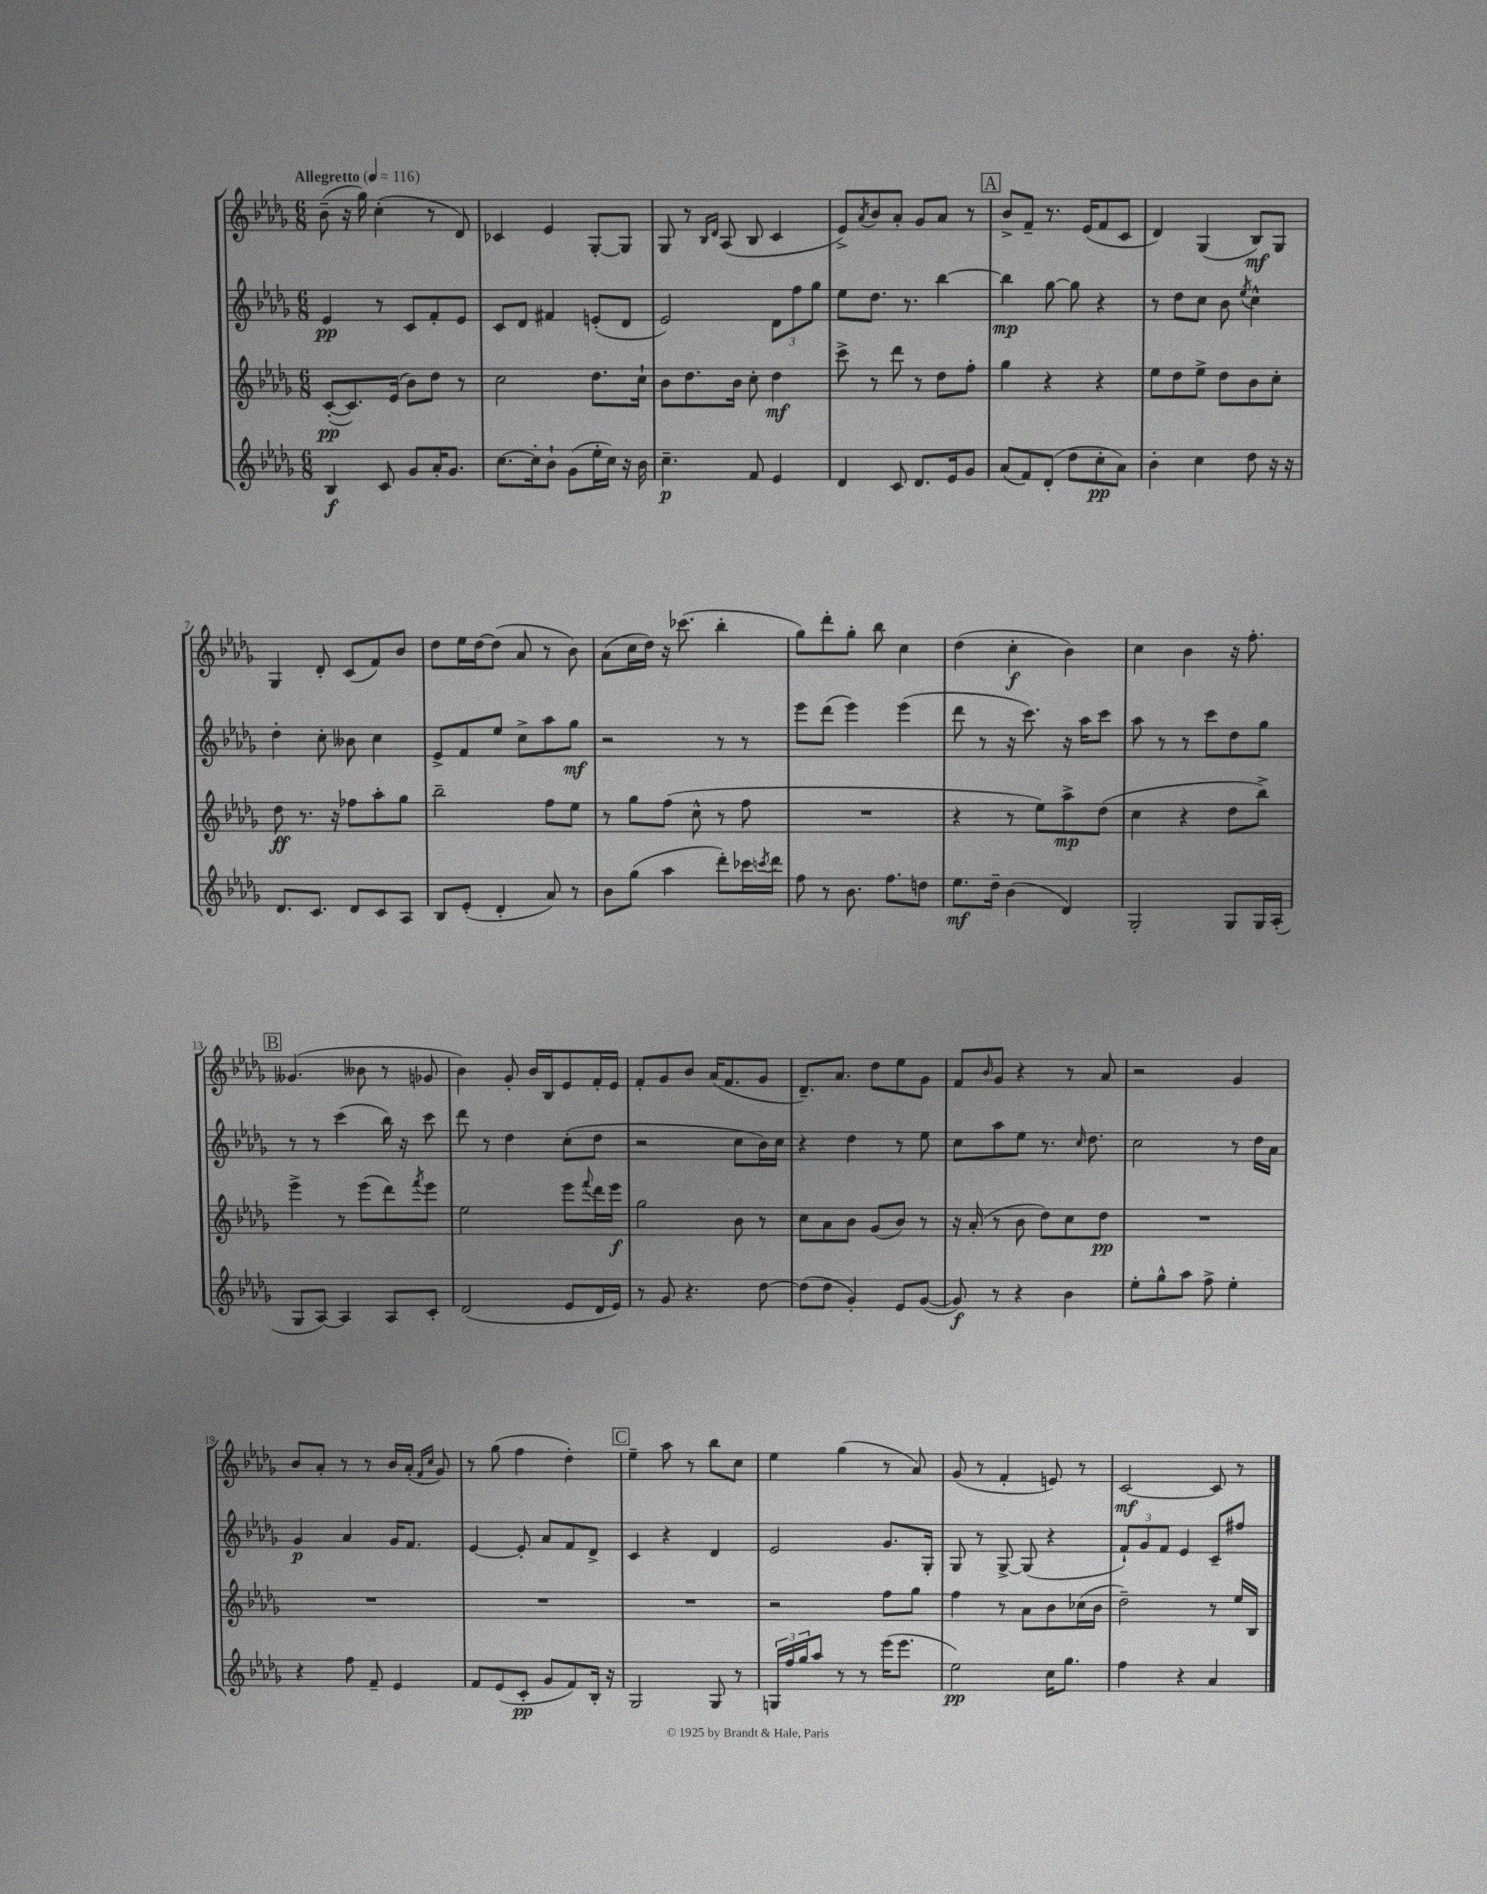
<<
\new StaffGroup <<
\new Staff = "s0" {
    \clef treble \key des \major \numericTimeSignature \time 6/8 \tempo "Allegretto" 4 = 116
    bes'8--( r16 ges''16) c''4-.( r8 des'8) |
    ces'4 ees'4 ges8~-. ges8 |
    ges8 r8 \grace { bes16 des'16 } aes8( bes8 c'4 |
    ees'8->) \acciaccatura { aes'8 } bes'8 aes'8-. ges'8 aes'8 r8 |
    \mark \markup { \box "A" } bes'8-> f'8-- r8. ees'16( f'8 c'8 |
    des'4) ges4( bes8\mf) ges8 |
    ges4 des'8-. c'8( f'8) bes'8 |
    des''8 ees''16 des''16~ des''8( aes'8 r8 bes'8) |
    aes'8( c''16 des''16) r16 ces'''8.( bes''4-. |
    ges''8) des'''8-. ges''8-. bes''8 c''4 |
    des''4( c''4-.\f bes'4) |
    c''4 bes'4 r16 f''8.-. |
    \mark \markup { \box "B" } geses'4.( beses'8 r8 ges'8 |
    bes'4) ges'8-. bes'16 bes16 ees'8 f'16-. ees'16 |
    f'8-. ges'8 bes'8 aes'16( f'8. ges'8 |
    des'8.--) aes'8. des''8 ees''8 ges'8 |
    f'8 \grace { bes'16 } ges'8 r4 r8 aes'8 |
    r2 ges'4 |
    bes'8 aes'8-. r8 r8 bes'16 aes'16-.( \grace { f'16 c''16 } ges'8) |
    r8 ges''8( f''4 des''4-.) |
    \mark \markup { \box "C" } ees''4-- aes''8 r8 bes''8 c''8 |
    ees''4 ges''4( r8 aes'8) |
    ges'8( r8 f'4-. e'8) r8 |
    c'2~\mf c'8 r8 \bar "|." |
}
\new Staff = "s1" {
    \clef treble \key des \major \numericTimeSignature \time 6/8
    ees'4\pp r8 c'8 f'8-. ees'8 |
    c'8 des'8 fis'4 e'8-.( des'8 |
    ees'2) \tuplet 3/2 { des'8 f''8 ges''8 } |
    ees''8 des''8. r8. bes''4~ |
    \mark \markup { \box "A" } bes''4\mp ges''8~ ges''8 r4 |
    r8 des''8 c''8 bes'8 \acciaccatura { ees''8 } c''4-^ |
    des''4-. c''8-. beses'8 c''4 |
    ees'8-> f'8 ees''8 c''8-> aes''8 ges''8\mf |
    r2 r8 r8 |
    ees'''8 des'''8( ees'''4) ees'''4( |
    des'''8 r8 r16 c'''8.) r16 aes''16 c'''8 |
    aes''8 r8 r8 c'''8 des''8 ges''8 |
    \mark \markup { \box "B" } r8 r8 c'''4( bes''16) r16 c'''8 |
    des'''8 r8 des''4 c''8-.( des''8 |
    r2 c''8 bes'16) c''16 |
    r4 des''4 r8 ees''8 |
    c''8 aes''8 ees''8 r8. \grace { c''16 } des''8. |
    c''2 r8 des''16 aes'16 |
    ges'4\p aes'4 ges'16 f'8. |
    ees'4~ ees'8-. aes'8 f'8 des'8-> |
    \mark \markup { \box "C" } c'4 r4 des'4 |
    ees'2 ges'8. ges16-. |
    ges8 r8 ges8~-> ges8( r4 |
    \tuplet 3/2 { f'8-!) ges'8 f'8 } ees'4 c'8-- fis''8 \bar "|." |
}
\new Staff = "s2" {
    \clef treble \key des \major \numericTimeSignature \time 6/8
    c'8~-.\pp( c'8.) ees'16( bes'8) des''8 r8 |
    c''2 des''8. c''16-! |
    bes'8 des''8. bes'16 c''8-. des''4\mf |
    c'''8-> r8 des'''8 r8 des''8 f''8-. |
    \mark \markup { \box "A" } ges''4 r4 r4 |
    ees''8 des''8 ees''8-> des''8 bes'8 c''8-. |
    des''8\ff r8. r16 fes''8 aes''8-. ges''8 |
    bes''2-- f''8 ees''8 |
    r8 ges''8 f''8( c''8-^ r8 f''8 |
    R2. |
    r4 r8 ees''8) aes''8->\mp des''8( |
    c''4 r4 des''8 bes''8->) |
    \mark \markup { \box "B" } ees'''4-> r8 ees'''8( des'''8) \acciaccatura { f'''8 } ees'''8 |
    ees''2 ees'''8 \appoggiatura { f'''8 } des'''16 ees'''16\f |
    ges''2 bes'8 r8 |
    c''8 aes'8 bes'8 ges'8( bes'8) r8 |
    r16 aes'16-.( r8 bes'8 des''8) c''8 des''8\pp |
    R2. |
    R2. |
    R2. |
    \mark \markup { \box "C" } R2. |
    r2 f''8 ges''8 |
    f''4 r8 aes'8 bes'8 ces''16( bes'16 |
    des''2--) r8 ees''16 bes16 \bar "|." |
}
\new Staff = "s3" {
    \clef treble \key des \major \numericTimeSignature \time 6/8
    bes4\f c'8 ges'8 aes'16-. ges'8. |
    c''8.~ c''16-. bes'8-! ges'8( ees''16-. c''16) r16 bes'16 |
    c''4.--\p f'8 ees'4 |
    des'4 c'8 des'8. ees'16 ges'8 |
    \mark \markup { \box "A" } aes'8( f'8) des'8-.( des''8 c''8-.\pp aes'8) |
    bes'4-. c''4 des''8 r16 r16 |
    des'8. c'8. des'8 c'8 aes8 |
    bes8 ees'8-.( des'4-. aes'8) r8 |
    bes'8 ges''8( aes''4 des'''8-.) ces'''16 \acciaccatura { c'''8 } des'''16 |
    f''8 r8 bes'8. f''8. d''8 |
    ees''8.\mf des''16-- bes'4( des'4) |
    ges2-. ges8 ges16 aes16-.( |
    \mark \markup { \box "B" } ges8 aes8~) aes4 aes8 c'8-. |
    des'2( ees'8 des'16 ees'16) |
    r8 ges'8 r4. des''8~ |
    des''8( des''8 ges'4-.) ees'8 ges'8~( |
    ges'8\f) r8 r4 bes'4 |
    ees''8-. ges''8-^ aes''8 f''8-> ees''4-. |
    r4 f''8 f'8-- ees'4 |
    f'8 ees'8( c'8-.\pp ges'8 f'8) bes16-. r16 |
    \mark \markup { \box "C" } ges2 ges8 r8 |
    \tuplet 3/2 { g16 f''16 ges''16 } aes''8 r8 r8 ees'''16( ees'''8. |
    ees''2\pp) c''16 ges''8. |
    f''4 r4 aes'4 \bar "|." |
}
>>
>>
